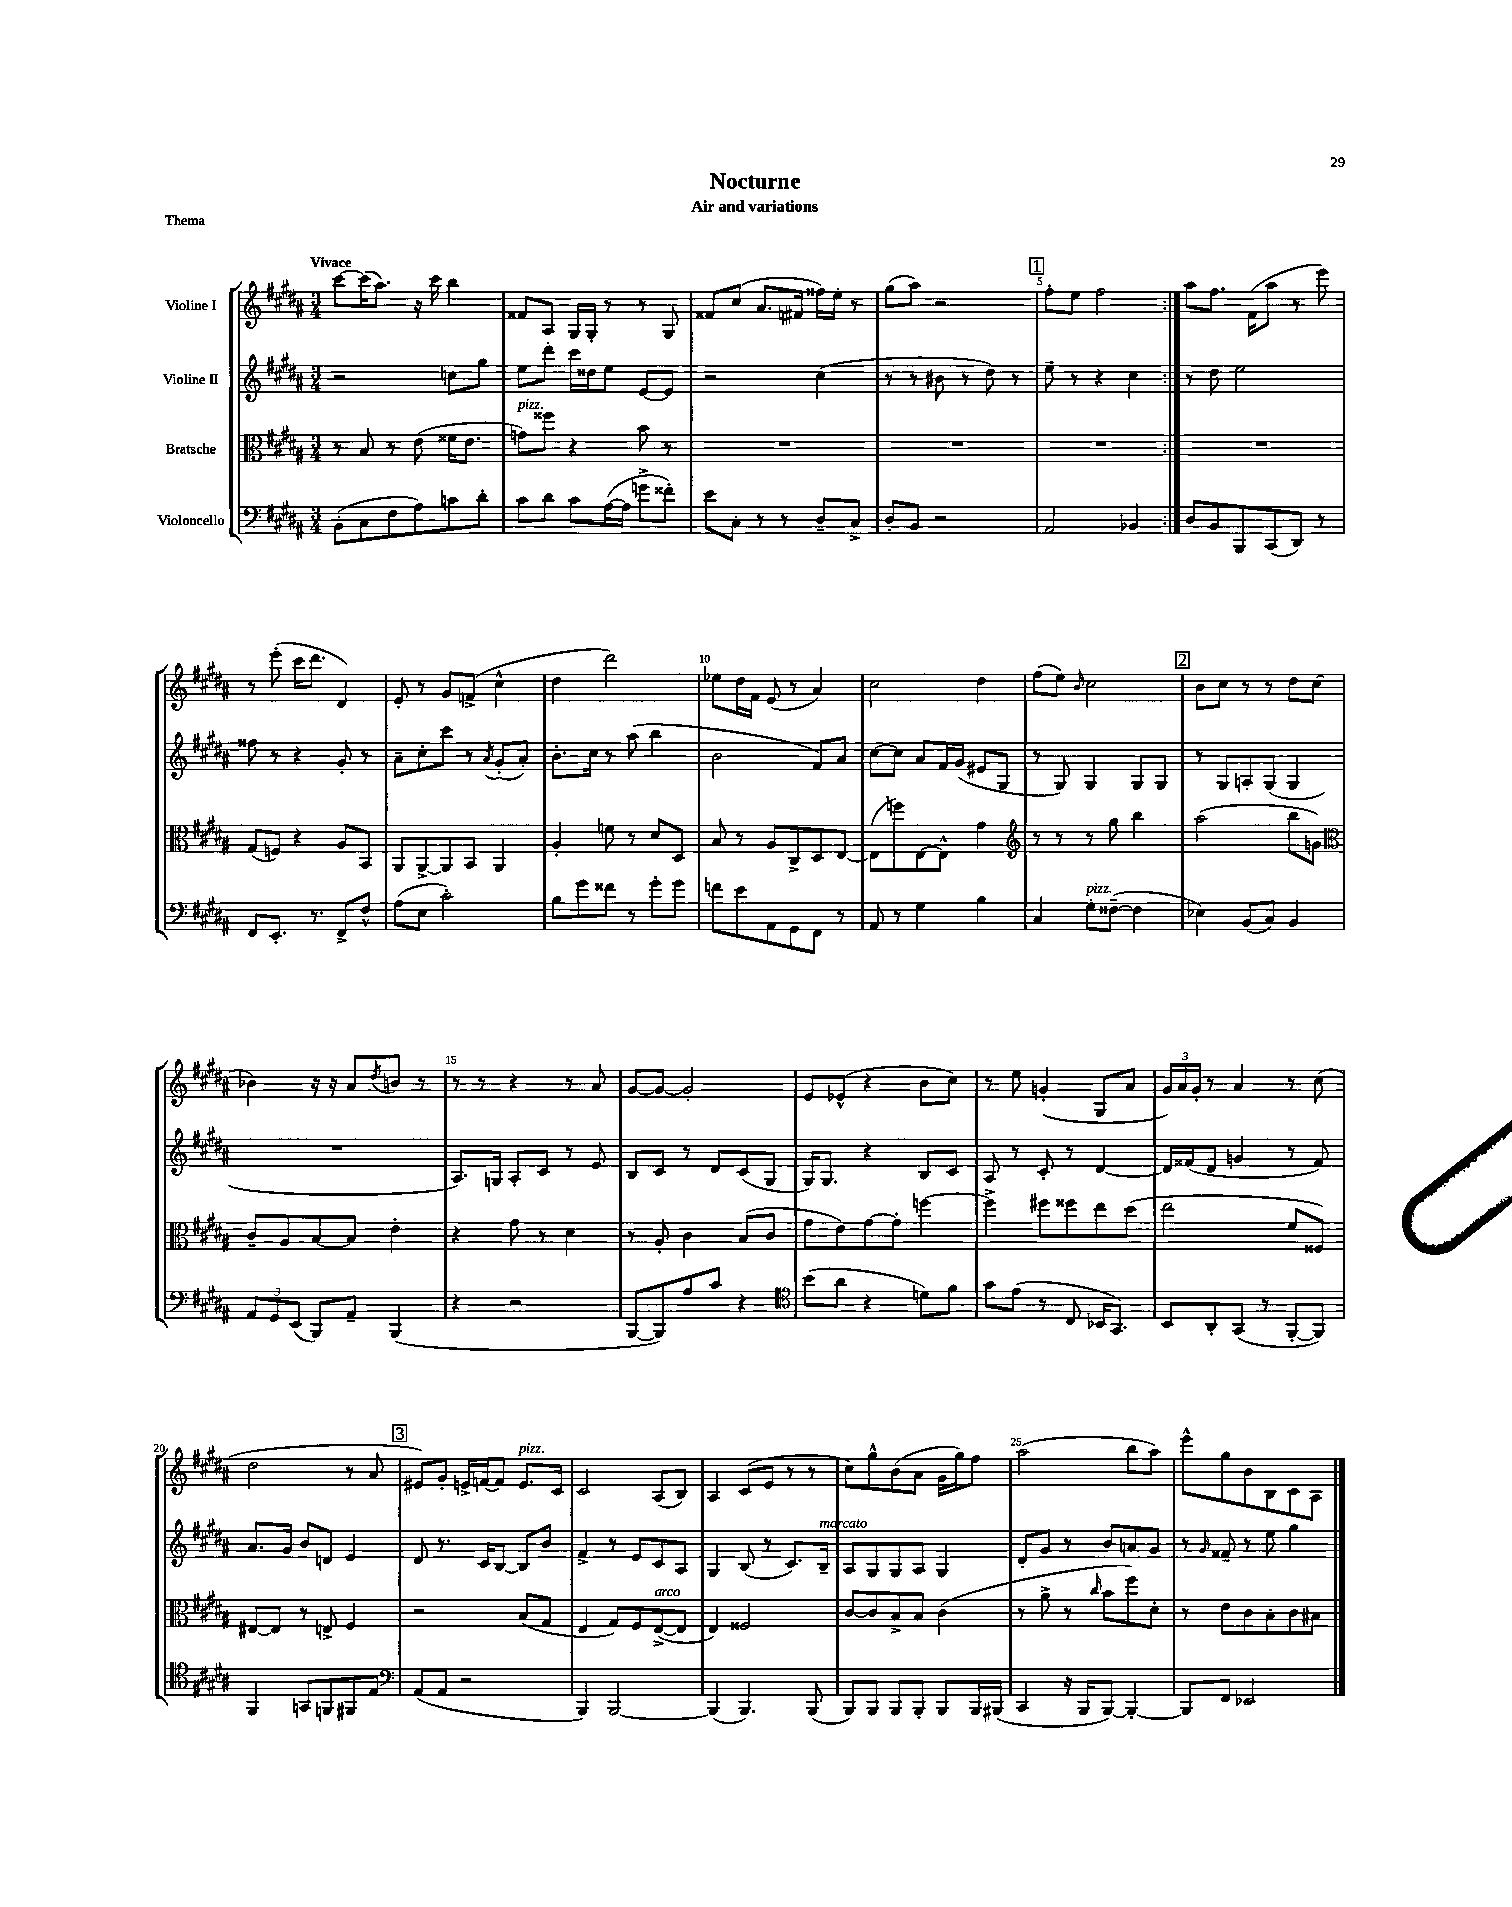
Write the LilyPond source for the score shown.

\header { title = "Nocturne" subtitle = "Air and variations" piece = "Thema" }
<<
\new StaffGroup <<
\new Staff = "s0" \with { instrumentName = "Violine I" } {
    \clef treble \key b \major \numericTimeSignature \time 3/4 \tempo "Vivace"
    \repeat volta 2 { cis'''8~ cis'''16( ais''8.) r16 cis'''16 b''4 |
    fisis'8 ais8 gis16 gis16-. r8 r8 gis8 |
    fisis'8 cis''8( ais'8. fis'16 fisis''16) e''16-. r8 |
    gis''8( ais''8) r2 |
    \mark \markup { \box "1" } fis''8-. e''8 fis''2 | }
    ais''8 fis''8. fis'16( ais''8 r8 e'''8) |
    r8 e'''8-.( cis'''16 dis'''8. dis'4) |
    e'8-. r8 gis'8 f'8->( cis''4-^ |
    dis''4 dis'''2) |
    ees''8 dis''16 fis'16 e'8( r8 ais'4) |
    cis''2 dis''4 |
    fis''8( e''8) \grace { b'16 } cis''2 |
    \mark \markup { \box "2" } b'8 cis''8 r8 r8 dis''8 cis''8( |
    bes'4) r16 r16 ais'8 \acciaccatura { dis''8 } b'8 r8 |
    r8 r8 r4 r8 ais'8 |
    gis'8~ gis'8~ gis'2-. |
    e'8 ees'8-^( r4 b'8 cis''8) |
    r8 e''8 g'4-.( gis8 ais'8 |
    \tuplet 3/2 { gis'16) ais'16 gis'16-. } r8 ais'4 r8 cis''8( |
    dis''2 r8 ais'8 |
    \mark \markup { \box "3" } eis'8) gis'8-. e'16-> f'16~ f'8 e'8.^\markup { \italic "pizz." } cis'16 |
    cis'2 ais8( b8) |
    ais4 cis'8( e'8 r8 r8 |
    cis''8) gis''8-^ b'8( ais'8 gis'16 gis''16) fis''8 |
    ais''2( b''8 ais''8) |
    e'''8-^ gis''8 b'8 b8 cis'8 ais8 \bar "|." |
}
\new Staff = "s1" \with { instrumentName = "Violine II" } {
    \clef treble \key b \major \numericTimeSignature \time 3/4
    \repeat volta 2 { r2 c''8 gis''8 |
    e''8 dis'''8-. cis'''16 disis''16 e''8 e'8~ e'8 |
    r2 cis''4( |
    r8 r8 bis'8 r8 dis''8) r8 |
    \mark \markup { \box "1" } e''8-- r8 r4 cis''4 | }
    r8 dis''8 e''2 |
    fisis''8 r8 r4 gis'8-. r8 |
    ais'8-- cis''8-. cis'''8 r8 \acciaccatura { ais'8 } gis'8-.( ais'8-.) |
    b'8.-. cis''16 r8 ais''8( b''4 |
    b'2 fis'8) ais'8 |
    cis''8~ cis''8 ais'8 fis'16 gis'16( eis'8 gis8 |
    r8 gis8) gis4 gis8 gis8 |
    \mark \markup { \box "2" } r8 gis8 a8-. gis8( gis4 |
    R2. |
    ais8.) g16 ais8-. cis'8 r8 e'8 |
    b8 cis'8 r8 dis'8 cis'8( gis8 |
    gis16) gis8. r4 b8 cis'8 |
    ais8 r8 cis'8-. r8 dis'4~ |
    dis'16 fisis'16( dis'8 g'4 r8 fisis'8) |
    ais'8. gis'16 b'8 d'8 e'4 |
    \mark \markup { \box "3" } dis'8 r8. cis'16 b8~ b8 b'8 |
    fis'4-> r8 e'8 cis'8 ais8 |
    gis4 b8( r8 cis'8.) b16--^\markup { \italic "marcato" } |
    ais8 gis8 gis8 ais8 gis4 |
    dis'8-. gis'8 r8 b'8 a'8 gis'8 |
    r8 \grace { gis'16 } fisis'8-- r8 e''8 gis''4 \bar "|." |
}
\new Staff = "s2" \with { instrumentName = "Bratsche" } {
    \clef alto \key b \major \numericTimeSignature \time 3/4
    \repeat volta 2 { r8 b8 r8 e'8( fisis'16 e'8. |
    g'8^\markup { \italic "pizz." }) fisis''8 r4 b'8 r8 |
    R2. |
    R2. |
    \mark \markup { \box "1" } R2. | }
    R2. |
    gis8( f8) r4 ais8 b,8 |
    ais,8 ais,8~-> ais,8 b,8 ais,4 |
    ais4-. f'8 r8 dis'8 dis8 |
    b8 r8 ais8 cis8-> dis8 e8~ |
    e8( f''8) e8~ e8-^ gis'4 |
    \clef treble r8 r8 r8 gis''8 b''4 |
    \mark \markup { \box "2" } ais''2( b''8 g'8) |
    \clef alto cis'8-- ais8 b8~ b8 e'4-. |
    r4 gis'8 r8 dis'4 |
    r8 ais8-. cis'4 b8( cis'8 |
    gis'8 e'8) gis'8~ gis'8-. f''4~ |
    f''4-> fis''8 fisis''8 e''8 dis''8( |
    e''2 fis'8 fisis8) |
    eis8~ eis8 r8 e8-> fis4 |
    \mark \markup { \box "3" } r2 b8( gis8 |
    e4 gis8) fis8 e8~->^\markup { \italic "arco" }( e8 |
    e4) fisis2 |
    cis'8~ cis'8 b8-> b8 cis'4( |
    r8 ais'8-> r8 \grace { cis''16 } b'8 fis''8) dis'8-. |
    r8 e'8 cis'8 b8-. cis'8 bis8 \bar "|." |
}
\new Staff = "s3" \with { instrumentName = "Violoncello" } {
    \clef bass \key b \major \numericTimeSignature \time 3/4
    \repeat volta 2 { b,8-.( cis8 fis8 ais8) c'8 dis'8-. |
    cis'8 dis'8 cis'8 ais16~( ais16 g'8-> fisis'8-.) |
    e'8 cis8-. r8 r8 dis8-- cis8-> |
    dis8-. b,8 r2 |
    \mark \markup { \box "1" } ais,2 bes,4 | }
    dis8 b,8 b,,8 cis,8( dis,8) r8 |
    fis,8 e,8.-. r8. fis,8-> fis8-^ |
    ais8( e8 cis'2-.) |
    b8 gis'8 fisis'8 r8 gis'8-. gis'8 |
    f'8 e'8 ais,8 gis,8 fis,8 r8 |
    ais,8 r8 gis4 b4 |
    cis4 gis8-.^\markup { \italic "pizz." } fisis8~--( fisis4 |
    \mark \markup { \box "2" } ees4) b,8( cis8) b,4 |
    \tuplet 3/2 { ais,8 gis,8 e,8( } b,,8) ais,8-- b,,4( |
    r4 r2 |
    b,,8~ b,,8) ais8 cis'8 r4 |
    \clef tenor b'8( ais'8 r4 d'8) fis'8 |
    gis'8 e'8( r8 cis8 bes,16 gis,8.) |
    b,8 ais,8-. gis,8( r8 fis,8~-. fis,8) |
    fis,4 g,8 f,8 fis,8 e8 |
    \mark \markup { \box "3" } \clef bass ais,8( ais,8 r2 |
    b,,4) b,,2~ |
    b,,4( b,,4.) b,,8( |
    b,,8) b,,8 b,,8 b,,8-. b,,8 b,,16 bis,,16( |
    cis,4 r16 b,,16 b,,8~) b,,4~-. |
    b,,8 fis,8 ees,2 \bar "|." |
}
>>
>>
\layout { \context { \Score \override BarNumber.break-visibility = ##(#f #t #t) barNumberVisibility = #(every-nth-bar-number-visible 5) } }
